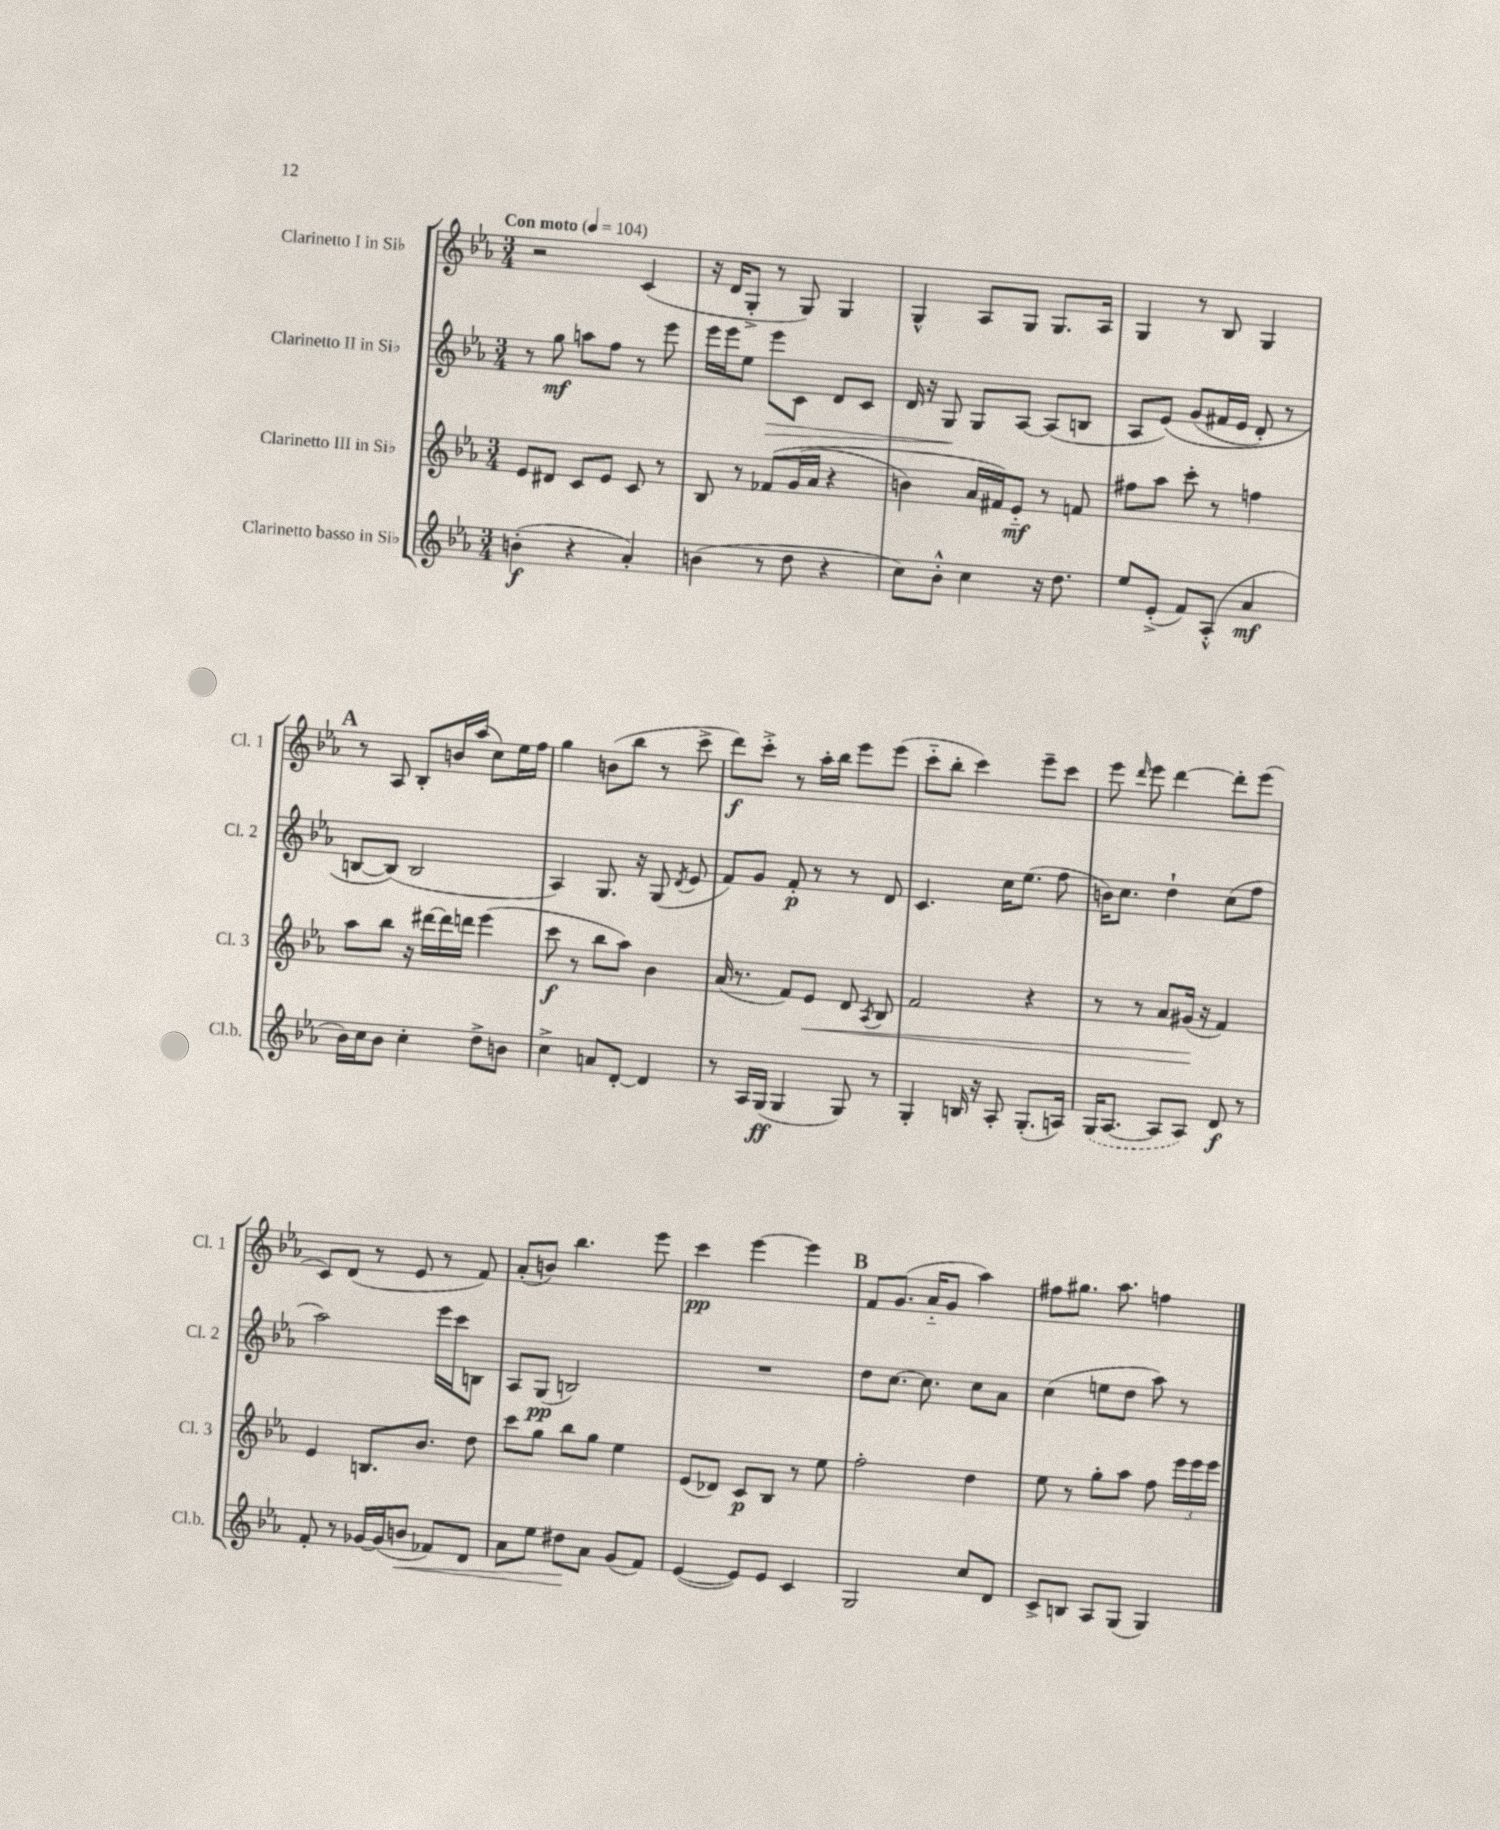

**kern	**dynam	**kern	**dynam	**kern	**dynam	**kern	**dynam
*part4	*part4	*part3	*part3	*part2	*part2	*part1	*part1
*staff4	*staff4	*staff3	*staff3	*staff2	*staff2	*staff1	*staff1
*I"Clarinetto basso in Si♭	*	*I"Clarinetto III in Si♭	*	*I"Clarinetto II in Si♭	*	*I"Clarinetto I in Si♭	*
*I'Cl.b.	*	*I'Cl. 3	*	*I'Cl. 2	*	*I'Cl. 1	*
*clefG2	*	*clefG2	*	*clefG2	*	*clefG2	*
*k[b-e-a-]	*	*k[b-e-a-]	*	*k[b-e-a-]	*	*k[b-e-a-]	*
*M3/4	*	*M3/4	*	*M3/4	*	*M3/4	*
*MM104	*	*MM104	*	*MM104	*	*MM104	*
=1	=1	=1	=1	=1	=1	=1	=1
!	!	!	!	!	!	!LO:TX:a:B:t=Con moto	!
(4bn'\	f	8e-/L	.	8r	.	2r	.
.	.	8d#X/J	.	8gg\	mf	.	.
4r	.	8c/L	.	8aan\L	.	.	.
.	.	8e-/J	.	8ff\J	.	.	.
4a-'/)	.	8c/	.	8r	.	(4c/	.
.	.	8r	.	8eee-\	.	.	.
=2	=2	=2	=2	=2	=2	=2	=2
(4bn\	.	8B-/	.	16eee-\LL	.	16r	.
.	.	.	.	16eee-\J	.	16d/KL	.
.	.	8r	.	8ee-\J	.	8G'^/J	.
!	!	!	!	!	!LO:HP:b	!	!
8r	.	(8f-X/L	.	8eee-\L	>	8r	.
8dd\	.	(16g/L	.	8c\J	.	8G/)	.
.	.	16a-/JJ	.	.	.	.	.
4r	.	4r	.	8d/L	.	4G/	.
.	.	.	.	8c/J	.	.	.
=3	=3	=3	=3	=3	=3	=3	=3
8cc\L)	.	4bn\)	.	16d/	.	4G^^/	.
.	.	.	.	16r	.	.	.
8b-'^^\J	.	.	.	8G/	.	.	.
4cc\	.	16a-/LL	.	8G/L	]	8A-/L	.
.	.	16f#X/J)	.	.	.	.	.
.	.	8e-/J	mf	[8A-/J	.	8G/J	.
16r	.	8r	.	(8A-/L]	.	8.G/L	.
8.dd\	.	.	.	.	.	.	.
.	.	8fn/	.	8Bn/J	.	.	.
.	.	.	.	.	.	16A-/Jk	.
=4	=4	=4	=4	=4	=4	=4	=4
8ee-/L	.	8ff#X\L	.	8A-/L	.	4G/	.
(8e-'^/J	.	8aa-\J	.	(8e-/J)	.	.	.
8f/L)	.	8ccc'\	.	(8g/L	.	8r	.
(8A-'^^/J	.	8r	.	16f#X/L	.	8B-/	.
.	.	.	.	16e-/JJ	.	.	.
4a-/	mf	4ffn\	.	8d'/)	.	4G/	.
.	.	.	.	8r	.	.	.
!!LO:LB:g=z
!!LO:REH:place=s1:t=A
=5	=5	=5	=5	=5	=5	=5	=5
16b-\LL)	.	8aa-\L	.	[8Bn/L	.	8r	.
16cc\J	.	.	.	.	.	.	.
8b-\J	.	8bb-\J	.	(8B/J])	.	8A-/	.
4cc'\	.	16r	.	2B/	.	8B-'/L	.
.	.	[16ddd#X\LL	.	.	.	.	.
.	.	16ddd#\]	.	.	.	16bn/L	.
.	.	16dddn\JJ	.	.	.	(16aa-/JJ	.
8dd^\L	.	(4eee-\	.	.	.	8cc\L)	.
8bn\J	.	.	.	.	.	16ee-\L	.
.	.	.	.	.	.	16ff\JJ	.
=6	=6	=6	=6	=6	=6	=6	=6
4cc^\	.	8ccc\	f	4A-/)	.	4gg\	.
.	.	8r	.	.	.	.	.
8an/L	.	8bb-\L	.	8.G/	.	(8bn\L	.
[8d'/J	.	8aa-\J)	.	.	.	8bb-\J	.
.	.	.	.	16r	.	.	.
4d/]	.	4b-\	.	(8G/	.	8r	.
.	.	.	.	8qd/	.	.	.
.	.	.	.	8e-/	.	8ccc^\	.
=7	=7	=7	=7	=7	=7	=7	=7
8r	.	(16a-/	.	8f/L)	.	8ddd\L)	f
.	.	8.r	.	.	.	.	.
16A-/LL	.	.	.	8g/J	.	8ccc'^\J	.
(16G/JJ	ff	.	.	.	.	.	.
4G/	.	8f/L)	.	8f'/	p	8r	.
!	!	!	!LO:HP:b	!	!	!	!
.	.	8e-/J	<	8r	.	16aa-'\LL	.
.	.	.	.	.	.	16bb-\JJ	.
8G/)	.	8d/	.	8r	.	8eee-\L	.
.	.	8qA-/	.	.	.	.	.
8r	.	8B-/	.	8d/	.	(8eee-\J	.
=8	=8	=8	=8	=8	=8	=8	=8
4G'/	.	2f/	.	4.c/	.	8ccc\L	.
.	.	.	.	.	.	8bb-'\J	.
16Bn/	.	.	.	.	.	4ccc\)	.
16r	.	.	.	.	.	.	.
8A-'/	.	.	.	16cc\KL	.	.	.
.	.	.	.	(8.ee-\J	.	.	.
(8.G'/L	.	4r	.	.	.	8eee-~\L	.
.	.	.	.	8ff\	.	8ccc\J	.
16An/Jk)	.	.	.	.	.	.	.
=9	=9	=9	=9	=9	=9	=9	=9
(16G/KL	.	8r	.	16bn\KL)	.	8eee-\	.
[8.A-/J	.	.	.	8.cc\J	.	.	.
.	.	.	.	.	.	16qqddd/	.
.	.	8r	.	.	.	8eee-\	.
8A-/L]	.	8a-/L	.	4dd`\	.	[4ddd\	.
8A-/J)	.	(16g#X/Jk	.	.	.	.	.
.	.	16r	[	.	.	.	.
8d/	f	4f/)	.	(8cc\L	.	8ddd'\L]	.
8r	.	.	.	8ff\J	.	(8eee-\J	.
!!LO:LB:g=z
=10	=10	=10	=10	=10	=10	=10	=10
8f'/	.	4e-/	.	2aa-\)	.	8c/L)	.
8r	.	.	.	.	.	(8d/J	.
[16g-X/LL	.	8.Bn/L	.	.	.	8r	.
(16g-/J]	.	.	.	.	.	.	.
!	!LO:HP:b	!	!	!	!	!	!
8bn/J	<	.	.	.	.	8e-/	.
.	.	8.b-/J	.	.	.	.	.
8f-X/L)	.	.	.	16eee-\LL	.	8r	.
.	.	.	.	16ccc\J	.	.	.
8d/J	.	8dd\	.	8Bn\J	.	8f/)	.
=11	=11	=11	=11	=11	=11	=11	=11
8a-\L	.	8ccc\L	.	8A-/L	.	(8a-'/L	.
8ee-\J	.	8gg\J	.	(8G/J	pp	8bn/J)	.
8dd#X\L	.	8bb-\L	.	2Bn/)	.	4.bb-\	.
8a-\J	[	8gg\J	.	.	.	.	.
(8g/L	.	4ee-\	.	.	.	.	.
8f/J)	.	.	.	.	.	8eee-\	.
=12	=12	=12	=12	=12	=12	=12	=12
([4e-/	.	(8e-/L	.	2.r	.	4ccc\	pp
.	.	8d-X/J)	.	.	.	.	.
8e-/L])	.	8c/L	p	.	.	[4eee-\	.
8e-/J	.	8B-/J	.	.	.	.	.
4c/	.	8r	.	.	.	4eee-\]	.
.	.	8ee-\	.	.	.	.	.
!!LO:REH:place=s1:t=B
=13	=13	=13	=13	=13	=13	=13	=13
2G/	.	2ff'\	.	8dd\L	.	8f/L	.
.	.	.	.	[8.cc\J	.	(8.g/J	.
.	.	.	.	8.cc\]	.	16a-/KL	.
.	.	.	.	.	.	8g/J	.
8cc/L	.	4dd\	.	8cc\L	.	4aa-\)	.
8d/J	.	.	.	8a-\J	.	.	.
=14	=14	=14	=14	=14	=14	=14	=14
8c^/L	.	8ee-\	.	(4cc\	.	8ff#X\L	.
8Bn/J	.	8r	.	.	.	8.gg#X\J	.
8A-/L	.	8gg'\L	.	8een\L	.	.	.
.	.	.	.	.	.	8.aa-\	.
(8G/J	.	8aa-\J	.	8dd\J	.	.	.
4G/)	.	8ff\	.	8aa-\)	.	4ffn\	.
.	.	24eee-\LL	.	8r	.	.	.
.	.	24eee-\	.	.	.	.	.
.	.	24eee-\JJ	.	.	.	.	.
==	==	==	==	==	==	==	==
*-	*-	*-	*-	*-	*-	*-	*-
